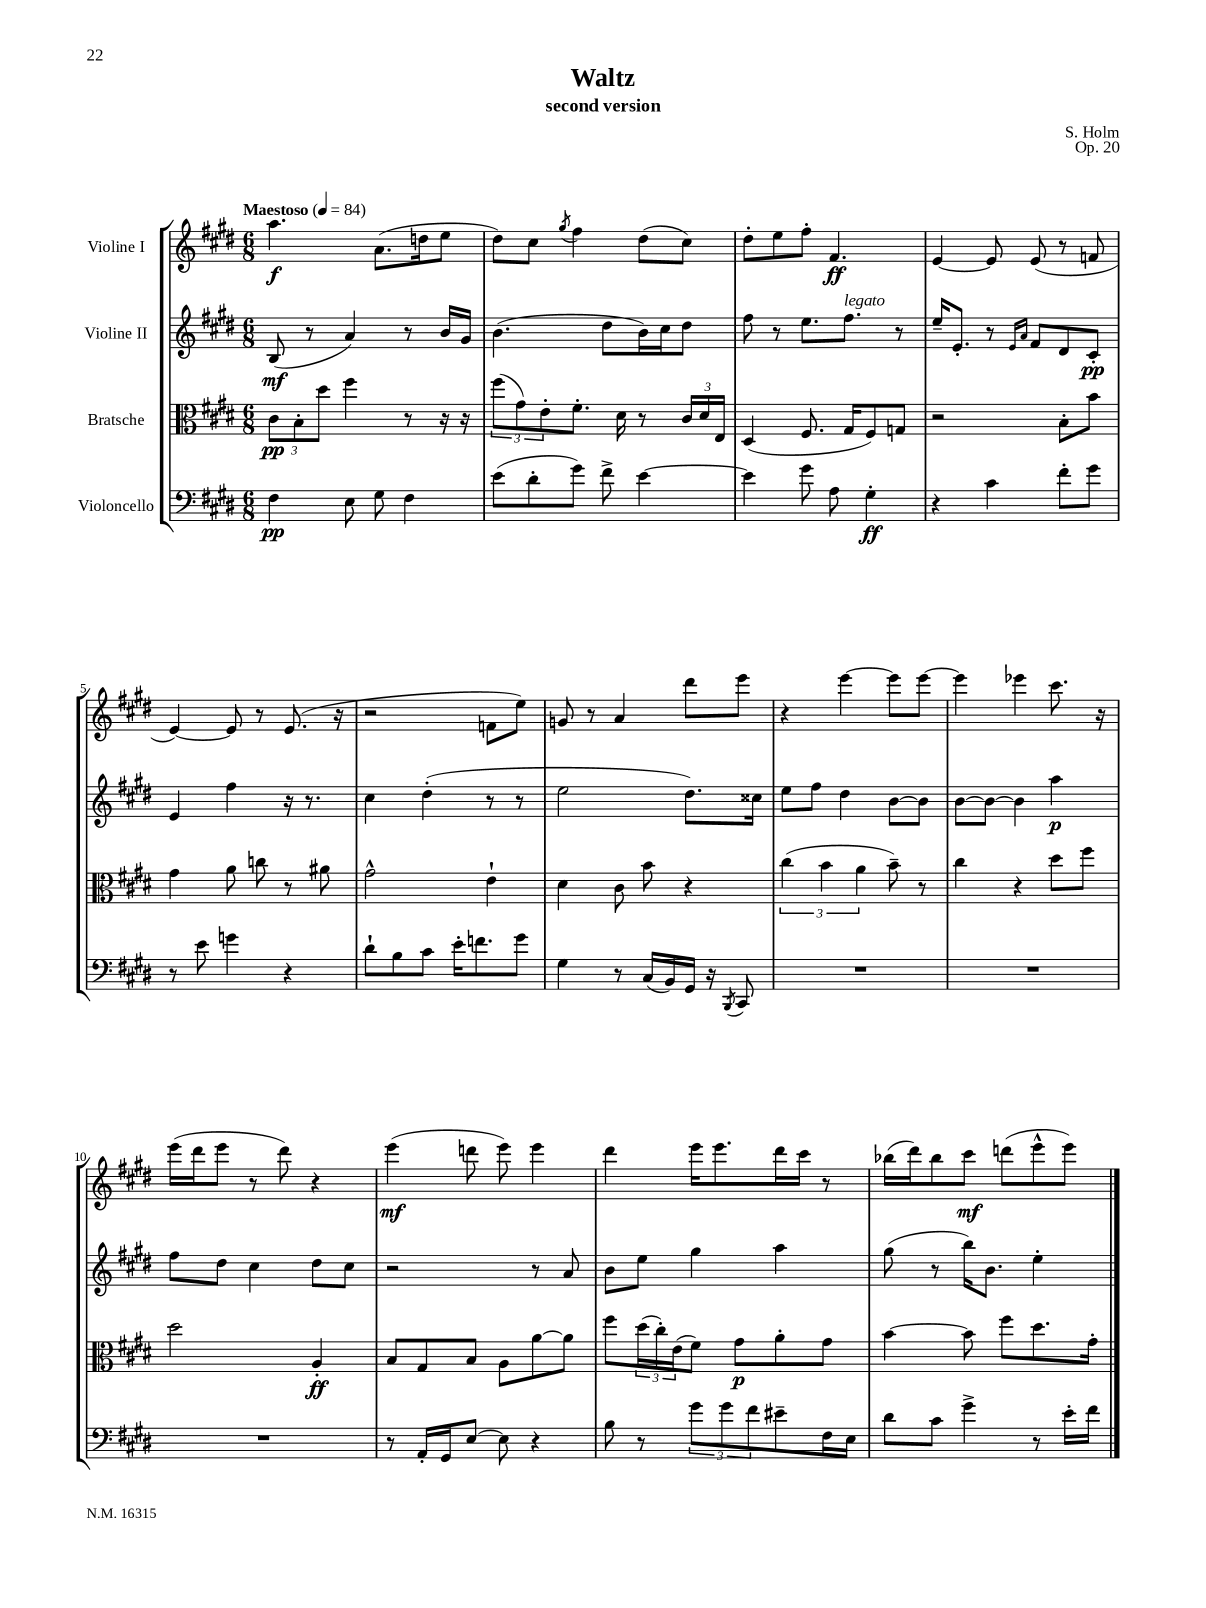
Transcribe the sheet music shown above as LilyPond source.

\header { title = "Waltz" composer = "S. Holm" subtitle = "second version" opus = "Op. 20" }
<<
\new StaffGroup <<
\new Staff = "s0" \with { instrumentName = "Violine I" } {
    \clef treble \key e \major \numericTimeSignature \time 6/8 \tempo "Maestoso" 4 = 84
    a''4.\f a'8.( d''16 e''8 |
    dis''8) cis''8 \acciaccatura { gis''8 } fis''4 dis''8( cis''8) |
    dis''8-. e''8 fis''8-. fis'4.\ff |
    e'4~ e'8 e'8( r8 f'8 |
    e'4~) e'8 r8 e'8.( r16 |
    r2 f'8 e''8) |
    g'8 r8 a'4 dis'''8 e'''8 |
    r4 e'''4~ e'''8 e'''8~ |
    e'''4 ees'''4 cis'''8. r16 |
    e'''16( dis'''16 e'''8 r8 dis'''8) r4 |
    e'''4\mf( d'''8 e'''8) e'''4 |
    dis'''4 e'''16 e'''8. dis'''16 cis'''16 r8 |
    bes''16( dis'''16) bes''8 cis'''8\mf d'''8( e'''8-^ e'''8) \bar "|." |
}
\new Staff = "s1" \with { instrumentName = "Violine II" } {
    \clef treble \key e \major \numericTimeSignature \time 6/8
    b8\mf( r8 a'4) r8 b'16 gis'16 |
    b'4.( dis''8 b'16) cis''16 dis''8 |
    fis''8 r8 e''8. fis''8.^\markup { \italic "legato" } r8 |
    e''16-- e'8.-. r8 \grace { e'16 a'16 } fis'8 dis'8 cis'8-.\pp |
    e'4 fis''4 r16 r8. |
    cis''4 dis''4-.( r8 r8 |
    e''2 dis''8.) cisis''16 |
    e''8 fis''8 dis''4 b'8~ b'8 |
    b'8~ b'8~ b'4 a''4\p |
    fis''8 dis''8 cis''4 dis''8 cis''8 |
    r2 r8 a'8 |
    b'8 e''8 gis''4 a''4 |
    gis''8( r8 b''16) b'8. e''4-. \bar "|." |
}
\new Staff = "s2" \with { instrumentName = "Bratsche" } {
    \clef alto \key e \major \numericTimeSignature \time 6/8
    \tuplet 3/2 { cis'8\pp b8-. dis''8 } fis''4 r8 r16 r16 |
    \tuplet 3/2 { fis''8( gis'8) e'8-. } fis'8.-. dis'16 r8 \tuplet 3/2 { cis'16 dis'16 e16 } |
    dis4( fis8. gis16 fis8) g8 |
    r2 b8-. b'8 |
    gis'4 a'8 c''8 r8 ais'8 |
    gis'2-^ e'4-! |
    dis'4 cis'8 b'8 r4 |
    \tuplet 3/2 { cis''4( b'4 a'4 } b'8--) r8 |
    cis''4 r4 dis''8 fis''8 |
    dis''2 a4-.\ff |
    b8 gis8 b8 a8 a'8~ a'8 |
    fis''8 \tuplet 3/2 { dis''16( cis''16-.) e'16( } fis'8) gis'8\p a'8-. gis'8 |
    b'4~ b'8 fis''8 dis''8. gis'16-. \bar "|." |
}
\new Staff = "s3" \with { instrumentName = "Violoncello" } {
    \clef bass \key e \major \numericTimeSignature \time 6/8
    fis4\pp e8 gis8 fis4 |
    e'8( dis'8-. gis'8) fis'8-> e'4~ |
    e'4 gis'8 a8 gis4-.\ff |
    r4 cis'4 fis'8-. gis'8 |
    r8 e'8 g'4 r4 |
    dis'8-! b8 cis'8 e'16-. f'8. gis'8 |
    gis4 r8 cis16( b,16) gis,16 r16 \acciaccatura { b,,8 } cis,8 |
    R2. |
    R2. |
    R2. |
    r8 a,16-. gis,16 e8~ e8 r4 |
    b8 r8 \tuplet 3/2 { gis'8 gis'8 fis'8 } eis'8-- fis16 e16 |
    dis'8 cis'8 gis'4-> r8 e'16-. fis'16 \bar "|." |
}
>>
>>
